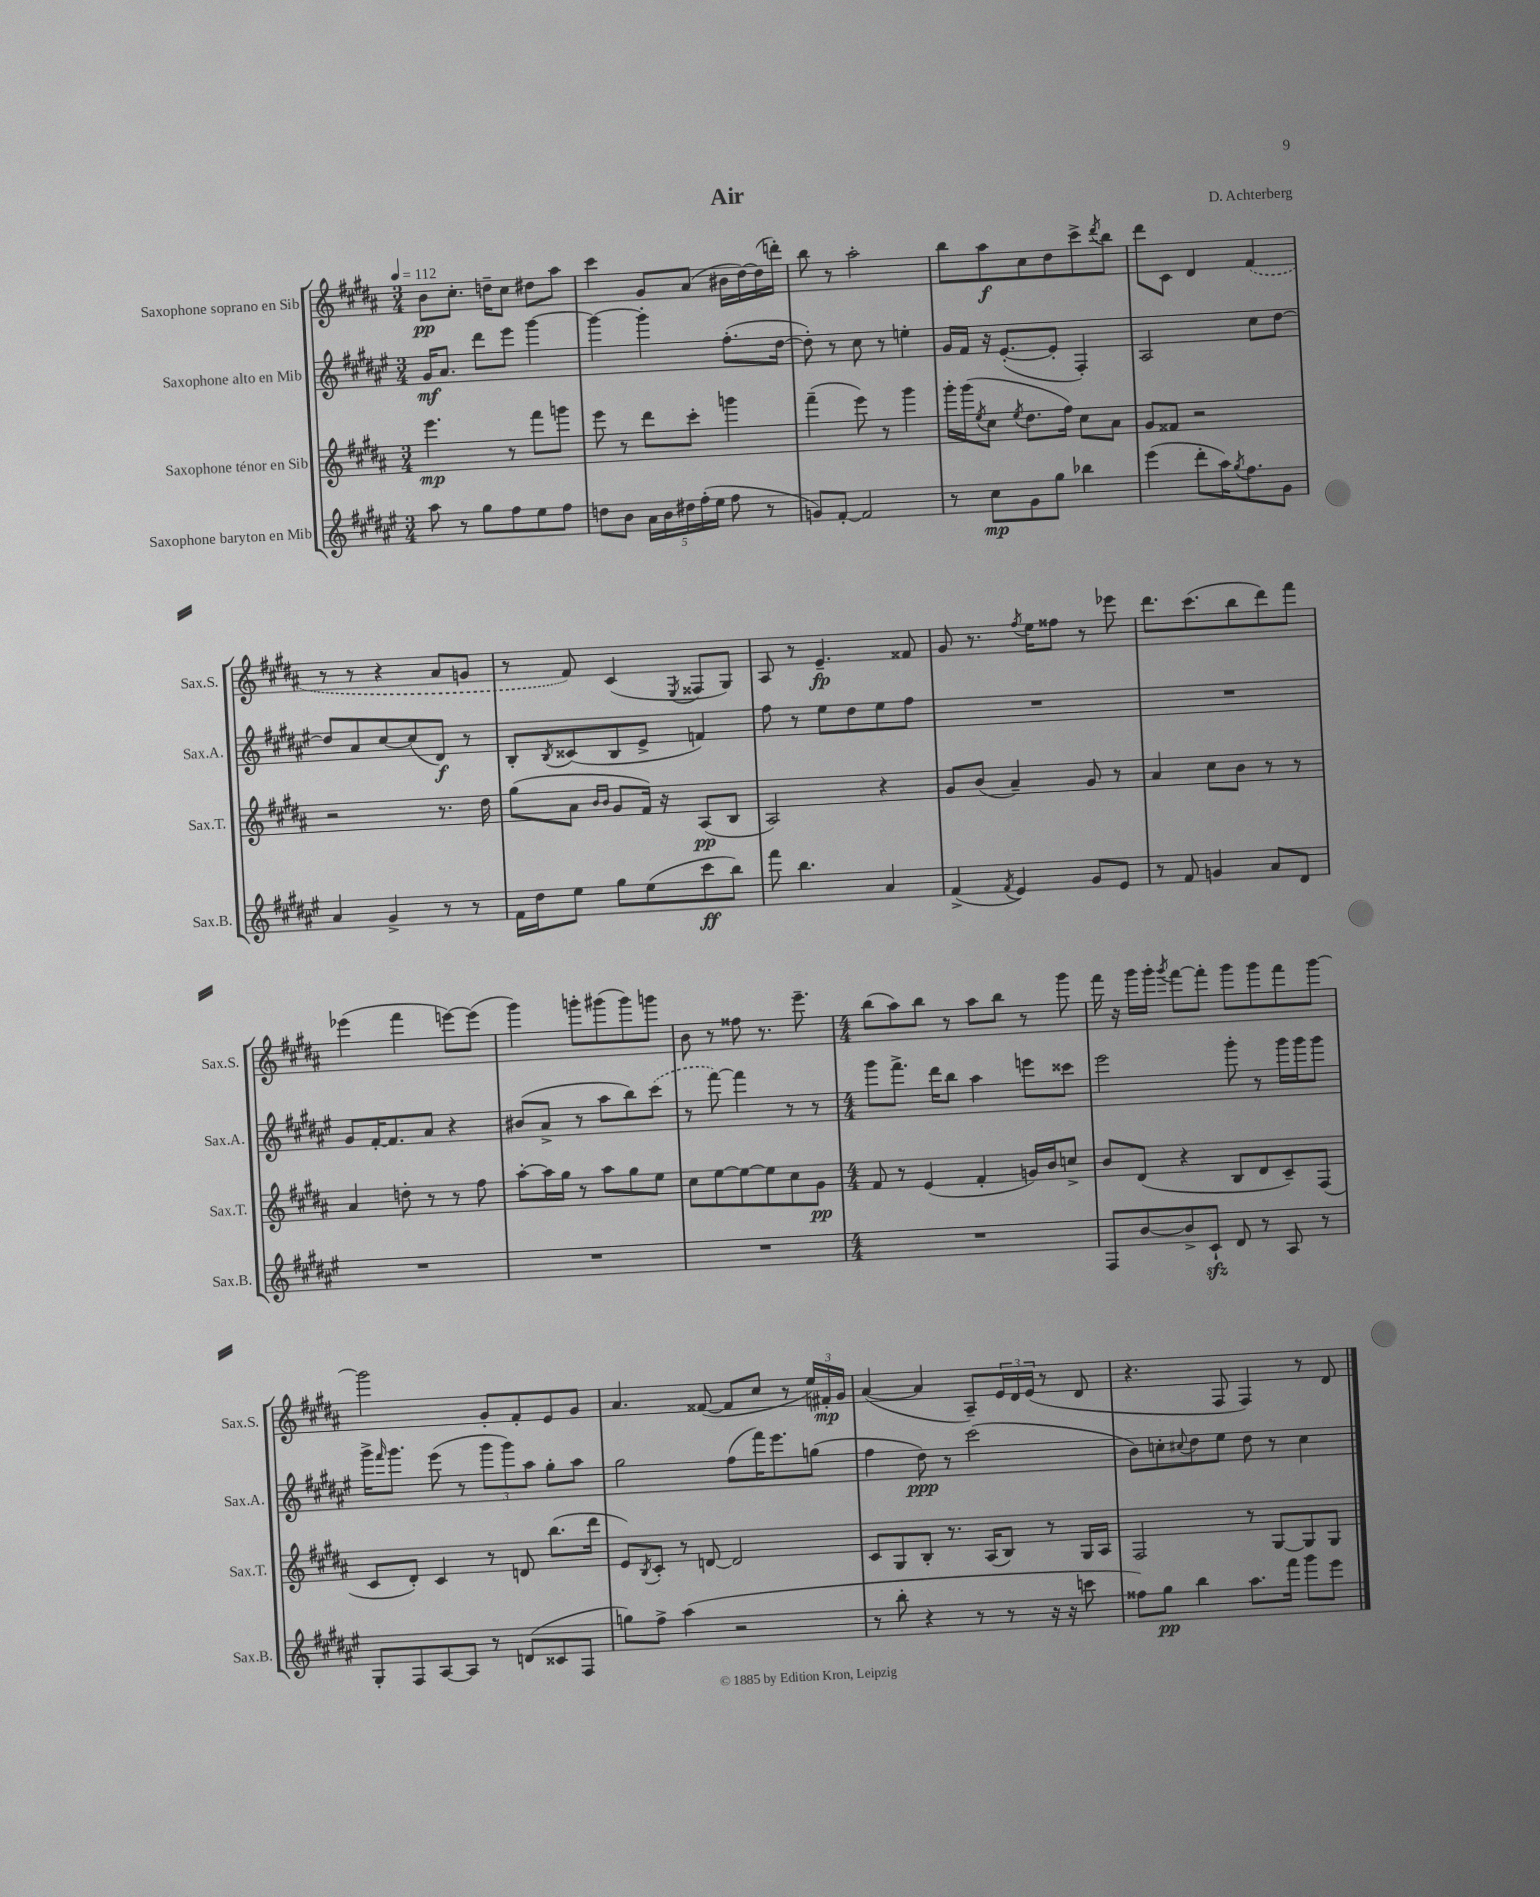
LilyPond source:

\header { title = "Air" composer = "D. Achterberg" }
<<
\new StaffGroup <<
\new Staff = "s0" \with { instrumentName = "Saxophone soprano en Sib" shortInstrumentName = "Sax.S." } {
    \clef treble \key b \major \numericTimeSignature \time 3/4 \tempo 4 = 112
    b'8\pp cis''8.-. d''16-- cis''8 dis''8 ais''8 |
    cis'''4 gis'8 ais'8( bis'16 dis''16~) dis''16( d'''16-.) |
    b''8 r8 ais''2-. |
    b''8 ais''8\f cis''8 dis''8 cis'''8-> \acciaccatura { dis'''8 } b''8 |
    dis'''8 cis'8 dis'4 \once \slurDashed fis'4( |
    r8 r8 r4 ais'8 g'8 |
    r8 fis'8) cis'4( \acciaccatura { e8 } fisis8 gis8) |
    ais8 r8 e'4.--\fp fisis'8 |
    gis'8 r8. \acciaccatura { fis''8 } e''16 fisis''8 r8 ees'''8 |
    dis'''8. cis'''8.( b''8 dis'''8) fis'''8 |
    ees'''4( fis'''4 e'''8~) e'''8( |
    gis'''4) g'''8-. gis'''8( gis'''8) g'''8 |
    b'8 r8 fisis''8 r8. e'''8.-- |
    \numericTimeSignature \time 4/4 b''8( ais''8) b''8 r8 ais''8 b''8 r8 gis'''8 |
    fis'''16 r16 gis'''16 gis'''16-. \acciaccatura { gis'''8 } fis'''8~ fis'''8-. gis'''8 gis'''8 fis'''8 gis'''8~ |
    gis'''2 gis'8-. fis'8-. e'8 gis'8 |
    ais'4. fisis'8~( fisis'8 cis''8 r8 \tuplet 3/2 { e''16) fis'16-.\mp gis'16 } |
    ais'4~( ais'4 ais8--) \tuplet 3/2 { e'16 dis'16 e'16( } r8 dis'8 |
    r4. fis8 fis4) r8 dis'8 \bar "|." |
}
\new Staff = "s1" \with { instrumentName = "Saxophone alto en Mib" shortInstrumentName = "Sax.A." } {
    \clef treble \key fis \major \numericTimeSignature \time 3/4
    gis'16\mf ais'8. dis'''8 eis'''8 gis'''4~ |
    gis'''4~ gis'''4-. fis''8.-.( dis''16~ |
    dis''8-.) r8 cis''8 r8 e''4-. |
    gis'16 fis'16 r16 eis'8.~-.( eis'8-. fis4-.) |
    ais2 cis''8 dis''8~ |
    dis''8 ais'8 cis''8~ cis''8( dis'8\f) r8 |
    b8-. \acciaccatura { b8 } cisis'8( b8 eis'8-> f'4) |
    fis''8 r8 eis''8 dis''8 eis''8 fis''8 |
    R2. |
    R2. |
    gis'8 fis'16~-. fis'8. ais'8 r4 |
    bis'8( ais'8-> r8 ais''8 b''8) \once \slurDashed cis'''8( |
    r8 fis'''8~) fis'''4 r8 r8 |
    \numericTimeSignature \time 4/4 gis'''8 fis'''8.-> dis'''16 b''8 ais''4 e'''8 cisis'''8 |
    eis'''2 gis'''8-. r8 gis'''16 gis'''16 gis'''8 |
    gis'''16-> \grace { fis'''16 } gis'''8. eis'''8( r8 \tuplet 3/2 { gis'''8 gis'''8) ais''8 } gis''8-. ais''8 |
    gis''2 fis''8( fis'''16) eis'''8. g''8( |
    fis''4 dis''8\ppp) r8 cis'''2( |
    b'8) c''8-. \appoggiatura { cis''8 } dis''8 eis''8 dis''8 r8 cis''4 \bar "|." |
}
\new Staff = "s2" \with { instrumentName = "Saxophone ténor en Sib" shortInstrumentName = "Sax.T." } {
    \clef treble \key b \major \numericTimeSignature \time 3/4
    e'''4.\mp r8 fis'''8 g'''8 |
    e'''8 r8 dis'''8 cis'''8-. g'''4 |
    fis'''4--( e'''8) r8 gis'''4 |
    gis'''16-. gis'''16( \acciaccatura { e''8 } cis''8 \acciaccatura { e''8 } dis''8. fis''16) cis''8 ais'8 |
    gis'8 fisis'8 r2 |
    r2 r8. dis''16 |
    gis''8( ais'8 \grace { b'16 b'16 } gis'8 fis'16) r16 ais8\pp( b8 |
    ais2) r4 |
    gis'8 b'8( ais'4--) gis'8 r8 |
    ais'4 cis''8 b'8 r8 r8 |
    ais'4 d''8-. r8 r8 fis''8 |
    ais''8~-. ais''16 gis''16 r8 ais''8 gis''8 e''8 |
    cis''8 e''8~ e''8~ e''8 cis''8 gis'8\pp |
    \numericTimeSignature \time 4/4 fis'8 r8 e'4( fis'4-. g'16) b'16 c''8-> |
    b'8 dis'8( r4 b8 dis'8 cis'8--) fis8( |
    cis'8 dis'8-.) cis'4 r8 d'8 b''8.( dis'''16 |
    e'8) \acciaccatura { b8 } cis'8-. r8 d'8~ d'2 |
    cis'8 gis8 b8-. r8. ais16( b8) r8 gis16 ais16 |
    fis2 r8 gis8~ gis8 gis8 \bar "|." |
}
\new Staff = "s3" \with { instrumentName = "Saxophone baryton en Mib" shortInstrumentName = "Sax.B." } {
    \clef treble \key fis \major \numericTimeSignature \time 3/4
    ais''8 r8 gis''8 fis''8 eis''8 fis''8 |
    d''8 b'8 \tuplet 5/4 { ais'16 b'16 dis''16 fis''16-.( eis''16 } fis''8 r8 |
    g'8) fis'8~-. fis'2 |
    r8 cis''8\mp gis'8 gis''8 bes''4 |
    eis'''4( dis'''8-. ais''16) \acciaccatura { gis''8 } fis''8. gis'8 |
    ais'4 gis'4-> r8 r8 |
    fis'16 dis''16 eis''8 gis''8 eis''8( cis'''8\ff b''8) |
    fis'''8 b''4. ais'4 |
    fis'4->( \acciaccatura { fis'8 } eis'4) gis'8 eis'8 |
    r8 fis'8 g'4 ais'8 dis'8 |
    R2. |
    R2. |
    R2. |
    \numericTimeSignature \time 4/4 R1 |
    fis8 b'8~ b'8-> cis'8-!\sfz dis'8 r8 ais8 r8 |
    gis8-. fis8 ais8~ ais8 r8 d'8( cisis'8 fis8 |
    g''8) fis''8-> ais''4( r2 |
    r8 b''8-. r4 r8 r8 r16 r16 c'''8 |
    fisis''8) gis''8\pp b''4 ais''8. fis'''16 gis'''8 eis'''8 \bar "|." |
}
>>
>>
\layout { \context { \Score \remove "Bar_number_engraver" } }
